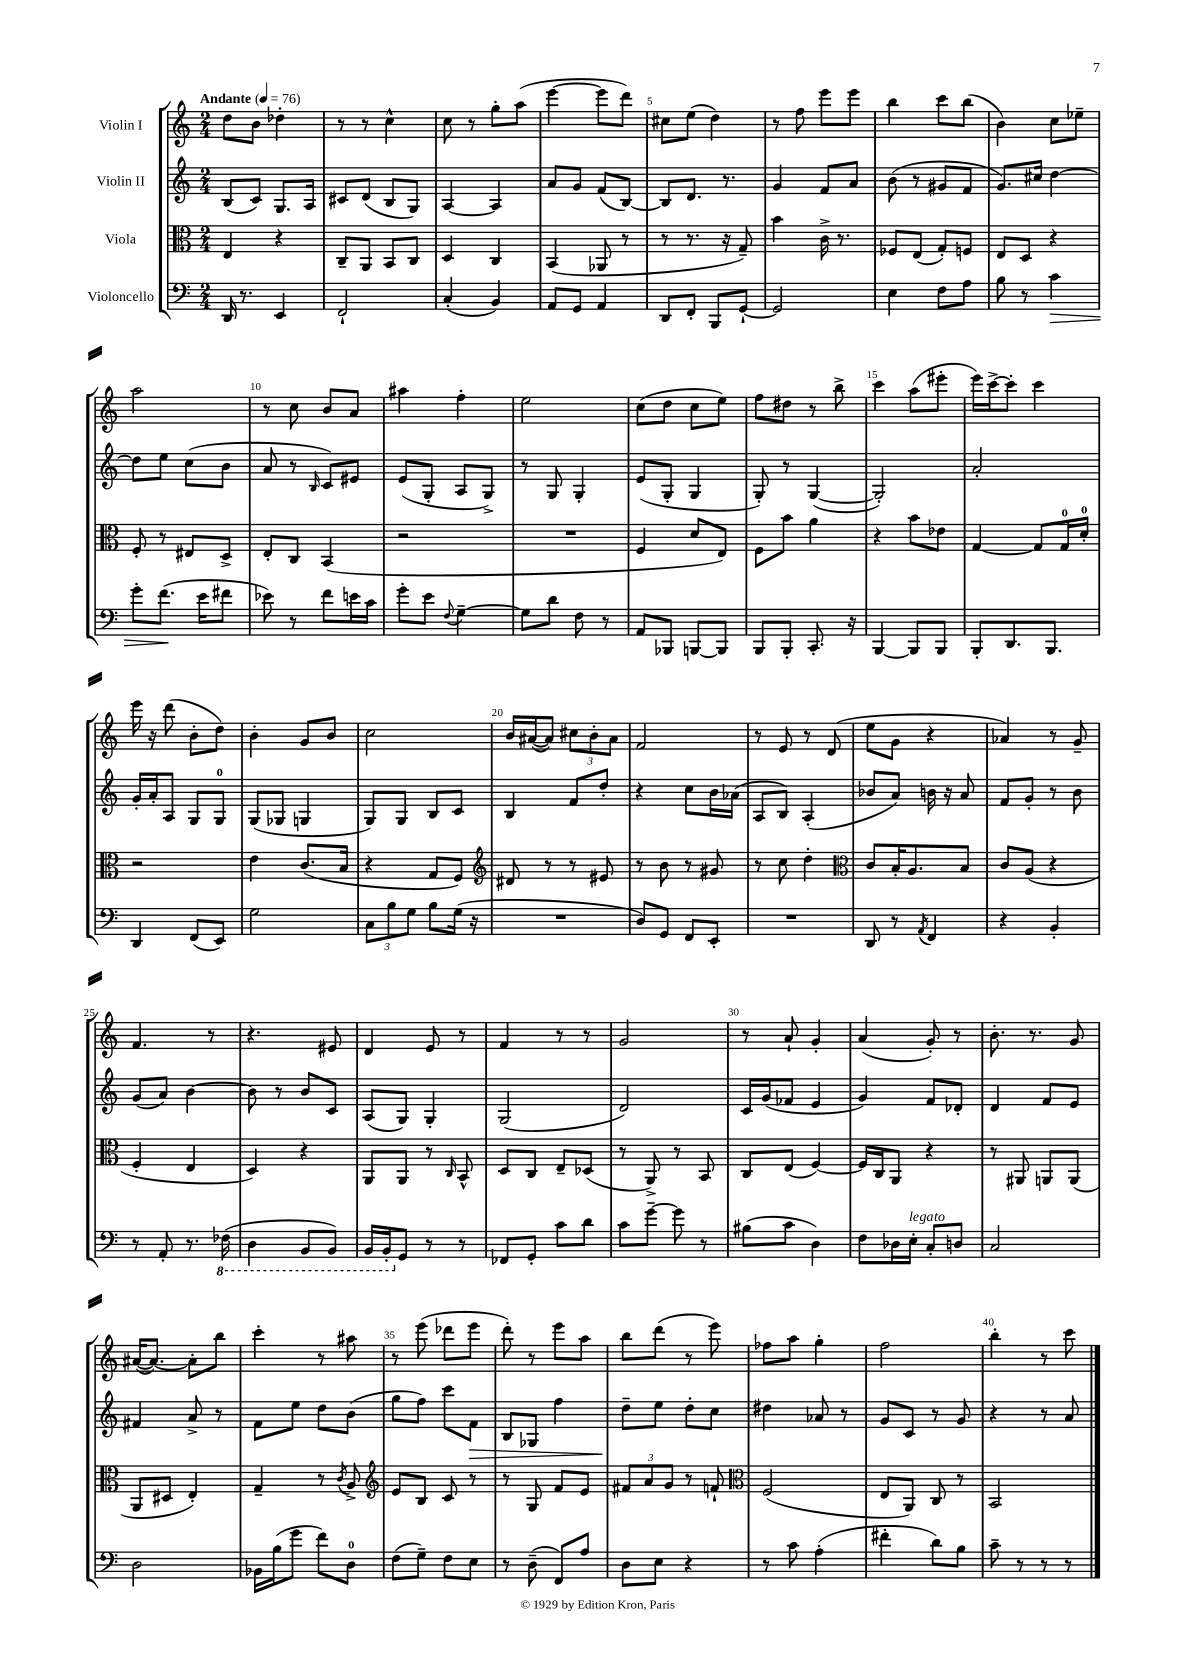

**kern	**dynam	**kern	**kern	**dynam	**kern
*part4	*part4	*part3	*part2	*part2	*part1
*staff4	*staff4	*staff3	*staff2	*staff2	*staff1
*I"Violoncello	*	*I"Viola	*I"Violin II	*	*I"Violin I
*clefF4	*	*clefC3	*clefG2	*	*clefG2
*k[]	*	*k[]	*k[]	*	*k[]
*M2/4	*	*M2/4	*M2/4	*	*M2/4
*MM76	*	*MM76	*MM76	*	*MM76
=1	=1	=1	=1	=1	=1
!	!	!	!	!	!LO:TX:a:B:t=Andante
16DD/	.	4E/	(8B/L	.	8dd\L
8.r	.	.	.	.	.
.	.	.	8c/J)	.	8b\J
4EE/	.	4r	8.G/L	.	4dd-X'\
.	.	.	16A/Jk	.	.
=2	=2	=2	=2	=2	=2
2FF`/	.	8C~/L	8c#X/L	.	8r
.	.	8AA/J	(8d/J	.	8r
.	.	8BB/L	8B/L	.	4cc^^\
.	.	8C/J	8G/J)	.	.
=3	=3	=3	=3	=3	=3
(4C'/	.	4D/	[4A/	.	8cc\
.	.	.	.	.	8r
4BB/)	.	4C/	4A/]	.	8gg'\L
.	.	.	.	.	(8aa\J
=4	=4	=4	=4	=4	=4
8AA/L	.	(4BB/	8a/L	.	[4eee\
8GG/J	.	.	8g/J	.	.
4AA/	.	8AA-X/	(8f/L	.	8eee\L]
.	.	8r	[8B/J)	.	8ddd\J)
=5	=5	=5	=5	=5	=5
8DD/L	.	8r	8B/L]	.	8cc#X\L
8FF'/J	.	8.r	8.d/J	.	(8ee\J
8BBB/L	.	.	.	.	4dd\)
.	.	16r	8.r	.	.
[8GG`/J	.	8G~/)	.	.	.
=6	=6	=6	=6	=6	=6
2GG/]	.	4b\	4g/	.	8r
.	.	.	.	.	8ff\
.	.	16c^\	8f/L	.	8eee\L
.	.	8.r	.	.	.
.	.	.	8a/J	.	8eee\J
=7	=7	=7	=7	=7	=7
4E\	.	8F-X/L	(8b\	.	4bb\
.	.	(8E/J	8r	.	.
8F\L	.	8G'/L)	8g#X/L	.	8ccc\L
8A\J	.	8Fn/J	8f/J	.	(8bb\J
=8	=8	=8	=8	=8	=8
8B\	.	8E/L	8.g/L)	.	4b\)
8r	.	8D/J	.	.	.
.	.	.	16cc#X/Jk	.	.
!	!LO:HP:b	!	!	!	!
4c\	>	4r	[4dd\	.	8cc\L
.	.	.	.	.	8ee-X~\J
!!LO:LB:g=z
=9	=9	=9	=9	=9	=9
8g'\L	.	8F'/	8dd\L]	.	2aa\
(8.f\J	.	8r	8ee\J	.	.
.	.	8E#X/L	(8cc\L	.	.
16e\KL	]	.	.	.	.
8f#X\J	.	8D^/J	8b\J	.	.
=10	=10	=10	=10	=10	=10
8e-X\)	.	8E'/L	8a/	.	8r
8r	.	8C/J	8r	.	8cc\
.	.	.	16qqB/	.	.
8f\L	.	(4BB/	8c/L)	.	8b/L
16en\L	.	.	8e#X/J	.	8a/J
16c\JJ	.	.	.	.	.
=11	=11	=11	=11	=11	=11
8g'\L	.	2r	(8e/L	.	4aa#X\
8e\J	.	.	8G'/J	.	.
8qqF/	.	.	.	.	.
[4G~\	.	.	8A/L	.	4ff'\
.	.	.	8G^/J)	.	.
=12	=12	=12	=12	=12	=12
8G\L]	.	2r	8r	.	2ee\
8d\J	.	.	8G/	.	.
8F\	.	.	4G'/	.	.
8r	.	.	.	.	.
=13	=13	=13	=13	=13	=13
8AA/L	.	4F/	(8e/L	.	(8cc\L
8BBB-X/J	.	.	8G'/J	.	8dd\J
[8BBBn/L	.	8d/L	4G/	.	8cc\L
8BBB/J]	.	8E/J)	.	.	8ee\J)
=14	=14	=14	=14	=14	=14
8BBB/L	.	8F\L	8G'/)	.	8ff\L
8BBB'/J	.	8b\J	8r	.	8dd#X\J
8.CC'/	.	4a\	([4G/	.	8r
.	.	.	.	.	8bb^\
16r	.	.	.	.	.
=15	=15	=15	=15	=15	=15
[4BBB/	.	4r	2G'/])	.	4ccc\
8BBB/L]	.	8b\L	.	.	(8aa\L
8BBB/J	.	8e-X\J	.	.	8eee#X'\J
=16	=16	=16	=16	=16	=16
8BBB'/L	.	[4G/	2a'/	.	16eee\LL)
.	.	.	.	.	[16ccc^\J
8.DD/	.	.	.	.	8ccc'\J]
.	.	8G/L]	.	.	4ccc\
8.BBB/J	.	.	.	.	.
.	.	16G/L	.	.	.
.	.	16d'/JJ	.	.	.
!!LO:LB:g=z
=17	=17	=17	=17	=17	=17
4DD/	.	2r	16g'/LL	.	16eee\
.	.	.	16a'/J	.	16r
.	.	.	8A/J	.	(8ddd\
(8FF/L	.	.	8G/L	.	8b'\L
8EE/J)	.	.	8G/J	.	8dd\J)
=18	=18	=18	=18	=18	=18
2G\	.	4e\	(8G/L	.	4b'\
.	.	.	8G-X/J	.	.
.	.	(8.c/L	4Gn/	.	8g/L
.	.	.	.	.	8b/J
.	.	16B/Jk	.	.	.
=19	=19	=19	=19	=19	=19
12C\L	.	4r	8G/L)	.	2cc\
12B\	.	.	.	.	.
.	.	.	8G/J	.	.
12G\J	.	.	.	.	.
8B\L	.	8G/L	8B/L	.	.
(16G\Jk	.	8F/J)	8c/J	.	.
16r	.	.	.	.	.
=20	=20	=20	=20	=20	=20
*	*	*clefG2	*	*	*
2r	.	8d#X/	4B/	.	16b/LL
.	.	.	.	.	([16a#X/J
.	.	8r	.	.	8a#/J])
.	.	8r	8f/L	.	12cc#X\L
.	.	.	.	.	12b'\
.	.	8e#X/	8dd'/J	.	.
.	.	.	.	.	12a#\J
=21	=21	=21	=21	=21	=21
8D/L)	.	8r	4r	.	2f/
8GG/J	.	8b\	.	.	.
8FF/L	.	8r	8cc\L	.	.
8EE'/J	.	8g#X/	16b\L	.	.
.	.	.	(16a-X\JJ	.	.
=22	=22	=22	=22	=22	=22
2r	.	8r	8A/L	.	8r
.	.	8cc\	8B/J)	.	8e/
.	.	4dd'\	(4A'/	.	8r
.	.	.	.	.	(8d/
=23	=23	=23	=23	=23	=23
*	*	*clefC3	*	*	*
8DD/	.	8c/L	8b-X/L	.	8ee\L
8r	.	16B'/K	8a/J)	.	8g\J
.	.	8.A/	.	.	.
8qAA/	.	.	.	.	.
4FF/	.	.	16bn\	.	4r
.	.	.	16r	.	.
.	.	8B/J	8a/	.	.
=24	=24	=24	=24	=24	=24
4r	.	8c/L	8f/L	.	4a-X/)
.	.	(8A/J	8g'/J	.	.
4BB'/	.	4r	8r	.	8r
.	.	.	8b\	.	8g~/
!!LO:LB:g=z
=25	=25	=25	=25	=25	=25
8r	.	4F'/	(8g/L	.	4.f/
8AA'/	.	.	8a/J)	.	.
8.r	.	4E/	[4b\	.	.
.	.	.	.	.	8r
*8ba	*	*	*	*	*
(16FF-X\	.	.	.	.	.
=26	=26	=26	=26	=26	=26
4DD\	.	4D/)	8b\]	.	4.r
.	.	.	8r	.	.
8BBB/L	.	4r	8b/L	.	.
8BBB/J)	.	.	8c/J	.	8e#X/
=27	=27	=27	=27	=27	=27
16BBB/LL	.	8AA/L	(8A/L	.	4d/
16BBB'/J	.	.	.	.	.
*X8ba	*	*	*	*	*
8GG/J	.	8AA/J	8G/J)	.	.
8r	.	8r	4G'/	.	8e/
.	.	16qqC/	.	.	.
8r	.	8BB^^/	.	.	8r
=28	=28	=28	=28	=28	=28
8FF-X/L	.	8D/L	(2G/	.	4f/
8GG'/J	.	8C/J	.	.	.
8c\L	.	8E~/L	.	.	8r
8d\J	.	(8D-X/J	.	.	8r
=29	=29	=29	=29	=29	=29
8c\L	.	8r	2d/)	.	2g/
[8g~\J	.	8AA^/)	.	.	.
8g\]	.	8r	.	.	.
8r	.	8BB/	.	.	.
=30	=30	=30	=30	=30	=30
(8B#X\L	.	8C/L	16c/LL	.	8r
.	.	.	(16g/J	.	.
8c\J	.	(8E/J	8f-X/J	.	8a`/
4D\)	.	[4F/)	4e/	.	4g'/
=31	=31	=31	=31	=31	=31
8F\L	.	16F/LL]	4g/)	.	(4a/
.	.	16C/J	.	.	.
16D-X\L	.	8AA/J	.	.	.
!LO:TX:a:i:t=legato	!	!	!	!	!
16E'\JJ	.	.	.	.	.
8C'/L	.	4r	8f/L	.	8g'/)
8Dn/J	.	.	8d-X'/J	.	8r
=32	=32	=32	=32	=32	=32
2C/	.	8r	4d/	.	8.b'\
.	.	8AA#X/	.	.	.
.	.	.	.	.	8.r
.	.	8AAn/L	8f/L	.	.
.	.	(8AA/J	8e/J	.	8g/
!!LO:LB:g=z
=33	=33	=33	=33	=33	=33
2D\	.	8AA/L	4f#X/	.	([16a#X/KL
.	.	.	.	.	8.a#/J_)
.	.	8D#X/J	.	.	.
.	.	4E'/)	8a^/	.	8a#'\L]
.	.	.	8r	.	8bb\J
=34	=34	=34	=34	=34	=34
16BB-X\LL	.	4G~/	8f\L	.	4ccc'\
(16B\J	.	.	.	.	.
8g\J	.	.	8ee\J	.	.
8f\L)	.	8r	8dd\L	.	8r
.	.	8qc/	.	.	.
8D\J	.	8A^/	(8b\J	.	8aa#X\
=35	=35	=35	=35	=35	=35
*	*	*clefG2	*	*	*
(8F\L	.	8e/L	8gg\L	.	8r
8G~\J)	.	8B/J	8ff\J)	.	(8eee\
8F\L	.	8c/	8ccc\L	.	8ddd-X\L
!	!	!	!	!LO:HP:b	!
8E\J	.	8r	8f\J	>	8eee\J
=36	=36	=36	=36	=36	=36
8r	.	8r	8B/L	.	8ddd'\)
(8D~\	.	8G/	8G-X/J	.	8r
8FF/L)	.	8f/L	4ff\	.	8eee\L
8A/J	.	8e/J	.	.	8aa\J
=37	=37	=37	=37	=37	=37
8D\L	.	12f#X/L	8dd~\L	.	8bb\L
.	.	12a/	.	.	.
8E\J	.	.	8ee\J	]	(8ddd\J
.	.	12g/J	.	.	.
4r	.	8r	8dd'\L	.	8r
.	.	8fn`/	8cc\J	.	8eee\)
=38	=38	=38	=38	=38	=38
*	*	*clefC3	*	*	*
8r	.	(2F/	4dd#X\	.	8ff-X\L
8c\	.	.	.	.	8aa\J
(4A'\	.	.	8a-X/	.	4gg'\
.	.	.	8r	.	.
=39	=39	=39	=39	=39	=39
4f#X'\	.	8E/L	8g/L	.	2ff\
.	.	8AA/J)	8c/J	.	.
8d\L)	.	8C/	8r	.	.
8B\J	.	8r	8g/	.	.
=40	=40	=40	=40	=40	=40
8c~\	.	2BB/	4r	.	4bb'\
8r	.	.	.	.	.
8r	.	.	8r	.	8r
8r	.	.	8a/	.	8ccc\
==	==	==	==	==	==
*-	*-	*-	*-	*-	*-
